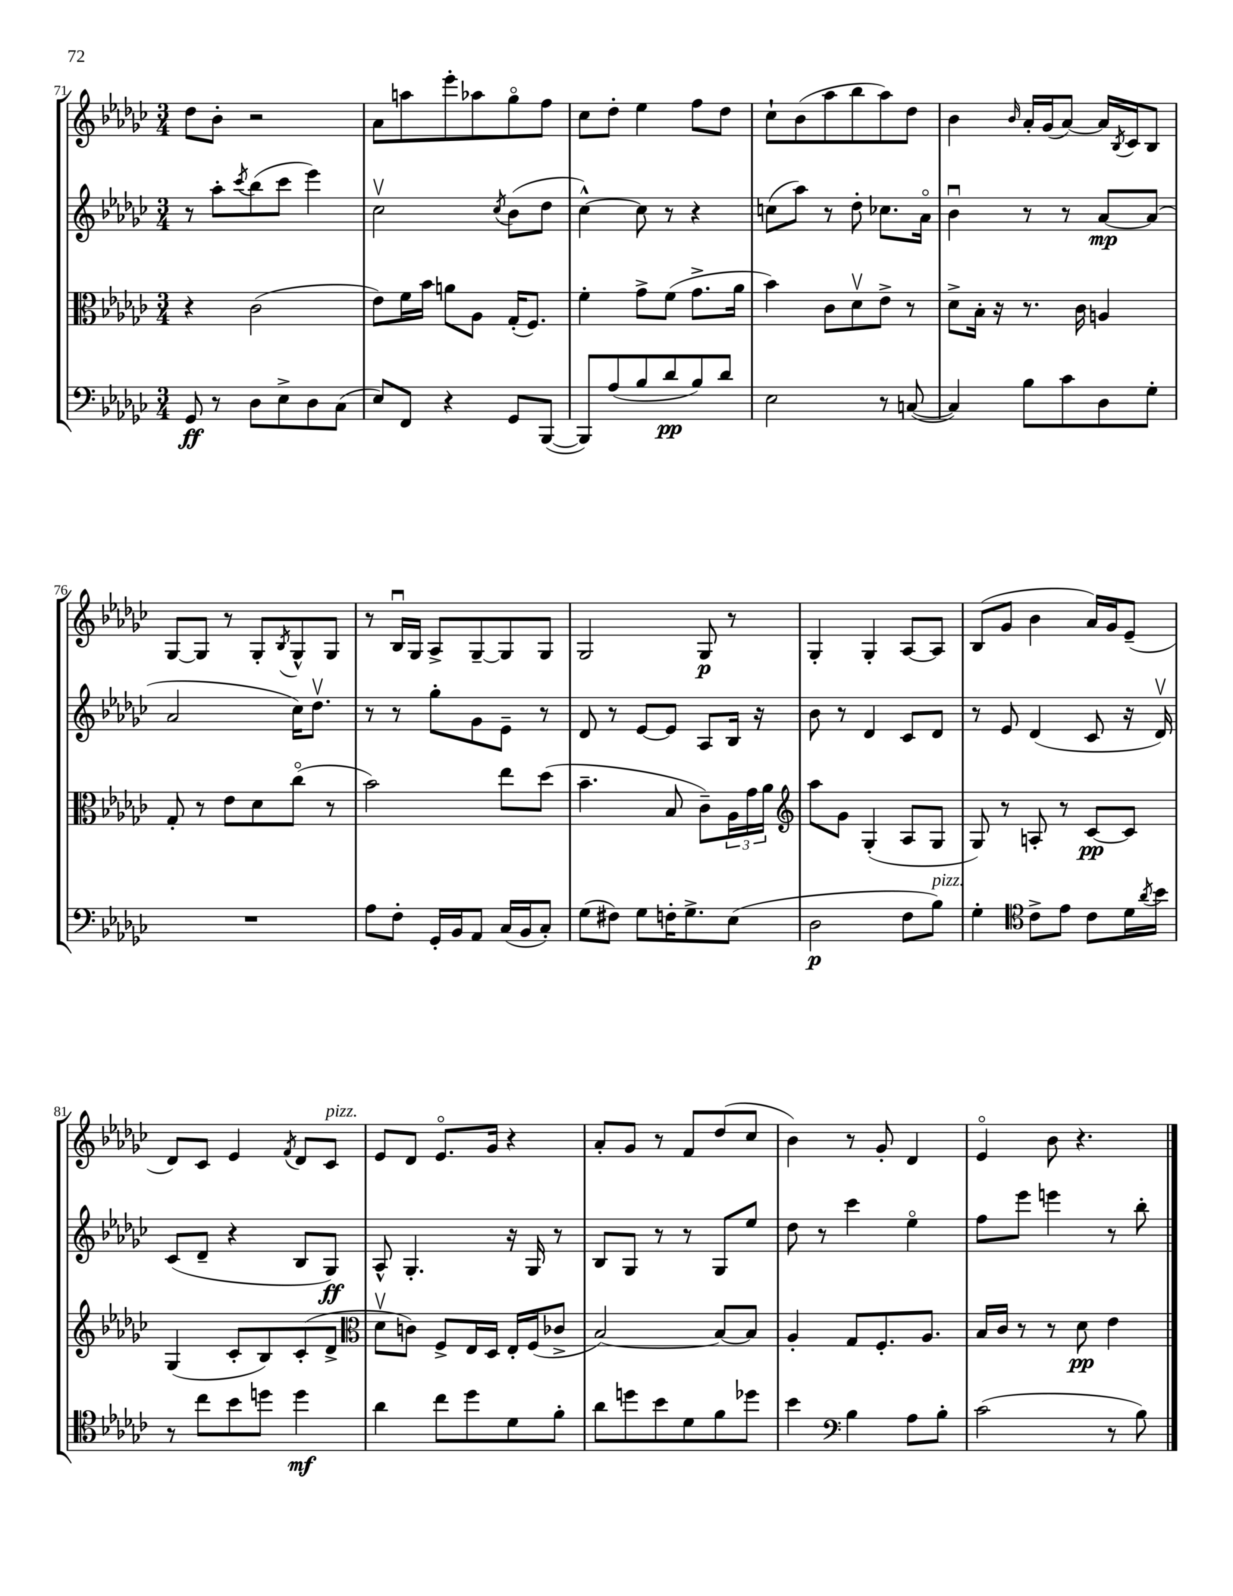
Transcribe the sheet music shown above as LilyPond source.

<<
\new StaffGroup <<
\new Staff = "s0" {
    \clef treble \key ges \major \numericTimeSignature \time 3/4
    des''8 bes'8-. r2 |
    aes'8 a''8 ees'''8-. aes''8 ges''8\flageolet f''8 |
    ces''8 des''8-. ees''4 f''8 des''8 |
    ces''8-! bes'8( aes''8 bes''8 aes''8) des''8 |
    bes'4 \grace { bes'16 } aes'16-. ges'16( aes'8~) aes'16 \acciaccatura { bes8 } ces'16 bes8 |
    ges8~ ges8 r8 ges8-. \acciaccatura { bes8 } ges8-^ ges8 |
    r8 bes16\downbow ges16 aes8-> ges8~-- ges8 ges8 |
    ges2 ges8\p r8 |
    ges4-. ges4-. aes8~ aes8 |
    bes8( ges'8 bes'4 aes'16) ges'16 ees'8--( |
    des'8) ces'8 ees'4 \acciaccatura { f'8 } des'8 ces'8^\markup { \italic "pizz." } |
    ees'8 des'8 ees'8.\flageolet ges'16 r4 |
    aes'8-. ges'8 r8 f'8 des''8( ces''8 |
    bes'4) r8 ges'8-. des'4 |
    ees'4\flageolet bes'8 r4. \bar "|." |
}
\new Staff = "s1" {
    \clef treble \key ges \major \numericTimeSignature \time 3/4
    r8 aes''8-. \acciaccatura { ces'''8 } bes''8( ces'''8 ees'''4) |
    ces''2\upbow \acciaccatura { ces''8 } bes'8( des''8 |
    ces''4~-^) ces''8 r8 r4 |
    c''8( aes''8) r8 des''8-. ces''8. aes'16\flageolet |
    bes'4\downbow r8 r8 aes'8~\mp aes'8( |
    aes'2 ces''16) des''8.\upbow |
    r8 r8 ges''8-. ges'8 ees'8-- r8 |
    des'8 r8 ees'8~ ees'8 aes8 bes16 r16 |
    bes'8 r8 des'4 ces'8 des'8 |
    r8 ees'8 des'4( ces'8 r16 des'16\upbow) |
    ces'8( des'8-- r4 bes8 ges8\ff) |
    aes8-^ ges4.-. r16 ges16 r8 |
    bes8 ges8 r8 r8 ges8 ees''8 |
    des''8 r8 ces'''4 ees''4\flageolet |
    f''8 ees'''8 e'''4 r8 bes''8-. \bar "|." |
}
\new Staff = "s2" {
    \clef alto \key ges \major \numericTimeSignature \time 3/4
    r4 ces'2( |
    ees'8) f'16 bes'16 a'8 aes8 ges16-.( f8.) |
    f'4-. ges'8-> f'8( ges'8.-> aes'16 |
    bes'4) ces'8 des'8\upbow ees'8-> r8 |
    des'8-> bes16-. r16 r8. ces'16 a4 |
    ges8-. r8 ees'8 des'8 ces''8\flageolet( r8 |
    bes'2) ees''8 des''8( |
    bes'4.-- bes8 ces'8--) \tuplet 3/2 { aes16 ges'16 aes'16 } |
    \clef treble aes''8 ges'8 ges4-.( aes8 ges8 |
    ges8) r8 a8-. r8 ces'8~\pp ces'8 |
    ges4( ces'8-. bes8) ces'8-.( des'8-> |
    \clef alto des'8\upbow c'8) f8-> ees16 des16 ees16-. f16( ces'8-> |
    bes2~) bes8~ bes8 |
    aes4-. ges8 f8.-. aes8. |
    bes16 ces'16 r8 r8 des'8\pp ees'4 \bar "|." |
}
\new Staff = "s3" {
    \clef bass \key ges \major \numericTimeSignature \time 3/4
    ges,8\ff r8 des8 ees8-> des8 ces8( |
    ees8) f,8 r4 ges,8 bes,,8~( |
    bes,,8) aes8( bes8 des'8\pp bes8) des'8 |
    ees2 r8 c8~( |
    c4) bes8 ces'8 des8 ges8-. |
    R2. |
    aes8 f8-. ges,16-. bes,16 aes,8 ces16( bes,16 ces8-.) |
    ges8( fis8) ges8 f16-. ges8.-> ees8( |
    des2\p f8 bes8^\markup { \italic "pizz." }) |
    ges4-. \clef tenor ces'8-> ees'8 ces'8 des'16 \acciaccatura { aes'8 } bes'16 |
    r8 ces''8 bes'8 d''8 d''4\mf |
    aes'4 ces''8 des''8 des'8 f'8-. |
    aes'8 d''8 bes'8 des'8 f'8 des''8 |
    bes'4 \clef bass bes4 aes8 bes8-. |
    ces'2( r8 bes8) \bar "|." |
}
>>
>>
\layout { \context { \Score currentBarNumber = #71 } }
